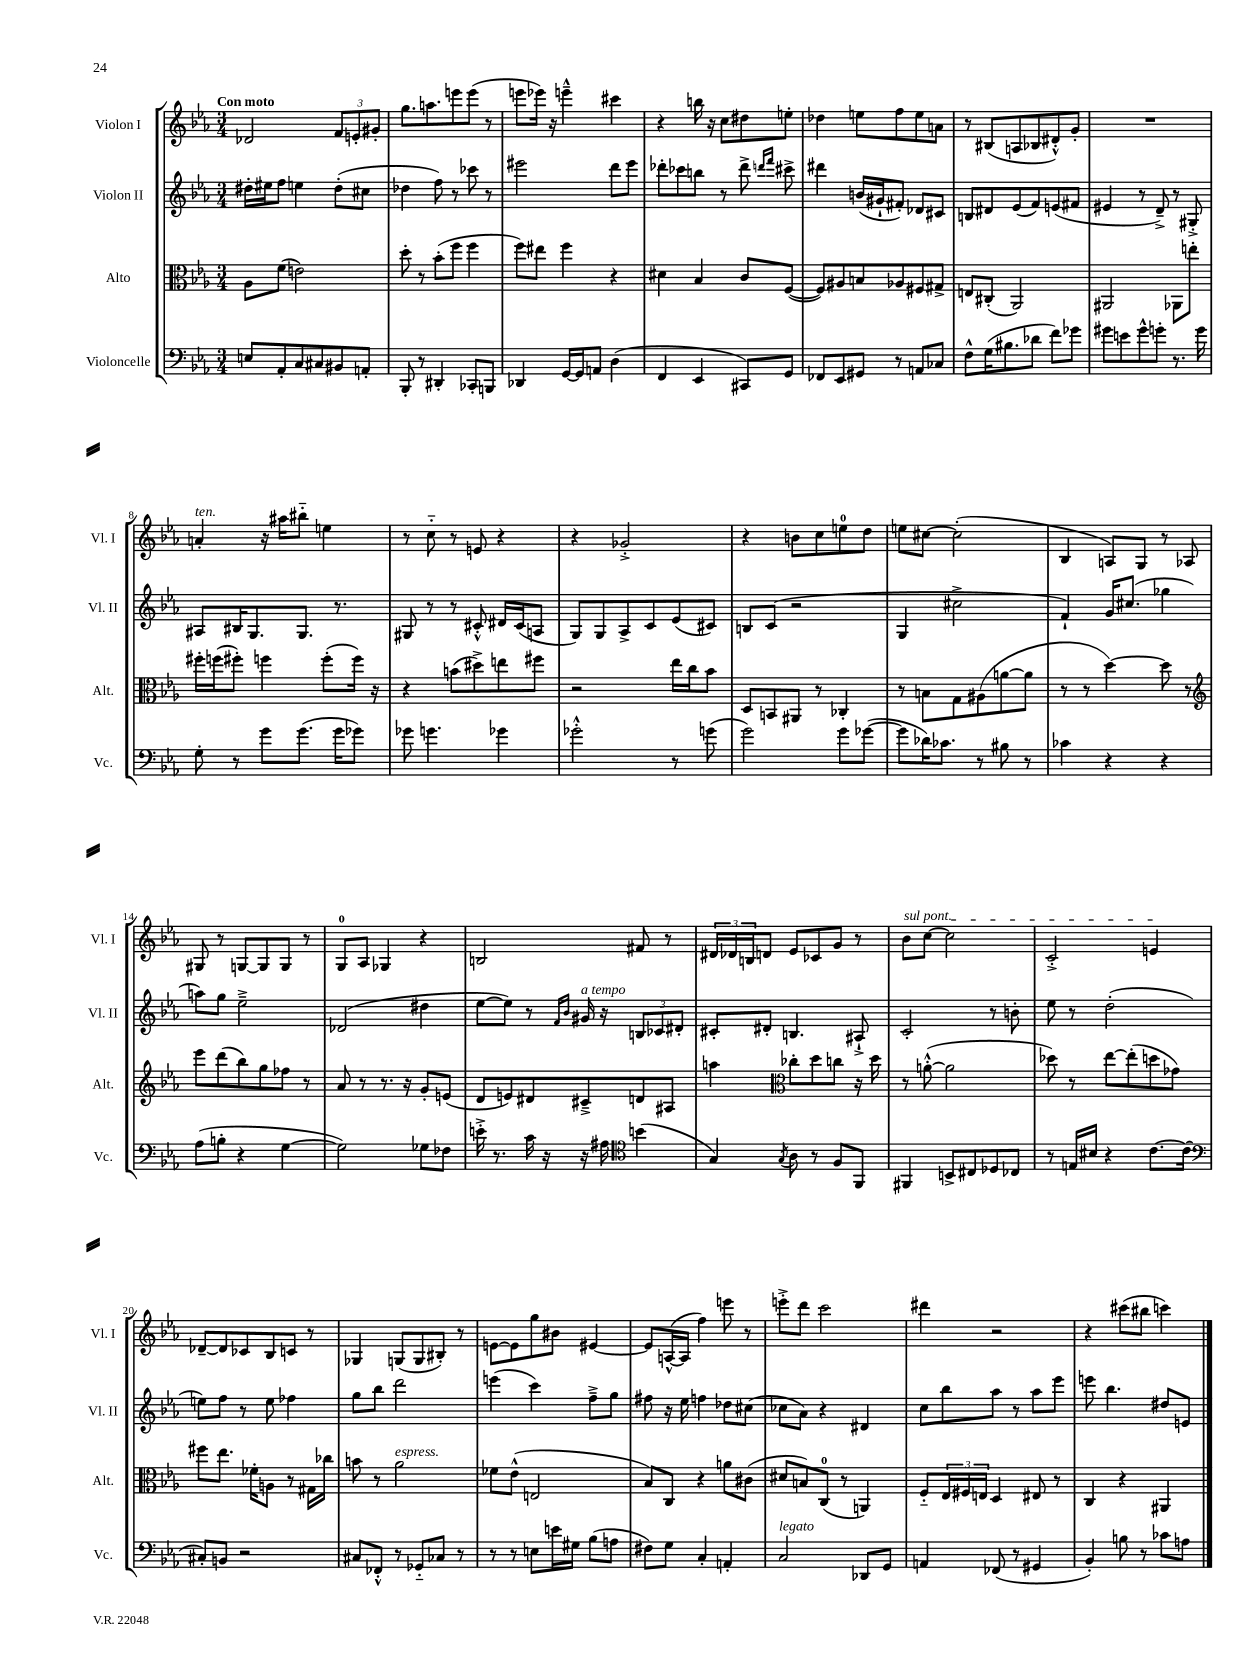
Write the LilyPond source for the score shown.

<<
\new StaffGroup <<
\new Staff = "s0" \with { instrumentName = "Violon I" shortInstrumentName = "Vl. I" } {
    \clef treble \key ees \major \numericTimeSignature \time 3/4 \tempo "Con moto"
    des'2 \tuplet 3/2 { f'8 e'8-. gis'8-. } |
    g''8. a''8. e'''8 e'''8( r8 |
    e'''8 ees'''16) r16 e'''4---^ cis'''4 |
    r4 b''16 r16 c''8 dis''8 e''8-. |
    des''4 e''8 f''8 e''8 a'8 |
    r8 bis8( a8 bes8 dis'8-.-^) g'8-. |
    R2. |
    a'4-.^\markup { \italic "ten." } r16 ais''16 bis''8-_ e''4 |
    r8 c''8-_ r8 e'8 r4 |
    r4 ges'2-.-> |
    r4 b'8 c''8 e''8-0 d''8 |
    e''8 cis''8~ cis''2-.( |
    bes4 a8) g8 r8 aes8 |
    gis8 r8 g8~ g8 g8 r8 |
    g8-0 aes8 ges4 r4 |
    b2 fis'8 r8 |
    \tuplet 3/2 { dis'16 des'16 b16 } d'8 ees'8 ces'8 g'8 r8 |
    \once \override TextSpanner.bound-details.left.text = \markup { \italic "sul pont." } bes'8\startTextSpan c''8~ c''2 |
    c'2-.-> e'4\stopTextSpan |
    des'8~-- des'8 ces'8 bes8 c'8 r8 |
    ges4 g8( g8 bis8-.) r8 |
    e'8~ e'8 g''8 bis'8 eis'4~ |
    eis'8 a16~-^( a16 f''4) e'''8 r8 |
    e'''8-.-> d'''8 c'''2 |
    dis'''4 r2 |
    r4 cis'''8( bis''8 c'''4) \bar "|." |
}
\new Staff = "s1" \with { instrumentName = "Violon II" shortInstrumentName = "Vl. II" } {
    \clef treble \key ees \major \numericTimeSignature \time 3/4
    dis''16-. eis''16 f''8 e''4 dis''8-.( cis''8 |
    des''4 f''8) r8 ces'''8 r8 |
    eis'''2 d'''8 eis'''8 |
    des'''8-. ces'''8 b''8 r8 des'''8-> \grace { d'''16 f'''16 } cis'''8-> |
    dis'''4 b'16( gis'16-! fis'8-.) des'8 cis'8 |
    b8 dis'8 ees'8( f'8) e'8( fis'8 |
    eis'4 r8 d'8--->) r8 gis8-.-> |
    ais8 bis16 g8. g8. r8. |
    gis8 r8 r8 cis'8-.-^ dis'16 cis'16( a8 |
    g8) g8 aes8-> c'8 ees'8( cis'8) |
    b8 c'8( r2 |
    g4 cis''2-> |
    f'4-!) g'16 cis''8.( ges''4 |
    a''8) g''8 ees''2---> |
    des'2( dis''4 |
    ees''8~ ees''8) r8 \grace { f'16 bes'16 } gis'16^\markup { \italic "a tempo" } r16 \tuplet 3/2 { b8 ces'8 dis'8-. } |
    cis'8-. dis'8-. b4. ais8-!-> |
    c'2-. r8 b'8-. |
    ees''8 r8 d''2-.( |
    e''8) f''8 r8 e''8 fes''4 |
    g''8 bes''8 d'''2 |
    e'''4( c'''4) f''8---> g''8 |
    fis''8 r16 ees''16 f''4 des''8 cis''8( |
    ces''8 aes'8) r4 dis'4 |
    c''8 bes''8 aes''8 r8 aes''8 ees'''8 |
    e'''8 bes''4. dis''8 e'8 \bar "|." |
}
\new Staff = "s2" \with { instrumentName = "Alto" shortInstrumentName = "Alt." } {
    \clef alto \key ees \major \numericTimeSignature \time 3/4
    aes8 f'8( e'2) |
    d''8-. r8 bes'8-.( f''8 f''4 |
    f''8) eis''8 f''4 r4 |
    dis'4 bes4 c'8 f8~( |
    f8) ais8 b8 aes8 fis8 gis8-> |
    e8 cis8-.( aes,2) |
    ais,2 aes,8 e''8-. |
    fis''16-. f''16( fis''8-.) f''4 f''8-.( f''16) r16 |
    r4 b'8( dis''8->) e''8 fis''8 |
    r2 ees''16 c''16 bes'8 |
    d8 b,8 ais,8 r8 ces4-. |
    r8 b8 g8 ais8( a'8~ a'8 |
    r8 r8 d''4~) d''8 r8 |
    \clef treble ees'''8 d'''8( bes''8) g''8 fes''8 r8 |
    aes'8 r8 r8. r16 g'8-. e'8( |
    d'8 e'8) dis'8 cis'8---> d'8 ais8 |
    a''4 \clef alto ces''8-. d''8 c''8 r16 d''16 |
    r8 a'8~-.-^( a'2 |
    des''8) r8 ees''8~ ees''8-.( d''8 ges'8) |
    fis''8 ees''8. fes'16-. a8 r8 gis16 ces''16 |
    b'8 r8 aes'2^\markup { \italic "espress." } |
    fes'8 ees'8-^( e2 |
    bes8) c8 r4 a'8 cis'8( |
    dis'8 b8) c8-0( r8 a,4) |
    f8-_ \tuplet 3/2 { ees16 fis16 e16 } d4 eis8 r8 |
    c4 r4 ais,4 \bar "|." |
}
\new Staff = "s3" \with { instrumentName = "Violoncelle" shortInstrumentName = "Vc." } {
    \clef bass \key ees \major \numericTimeSignature \time 3/4
    e8 aes,8-. c8 cis8 bis,8 a,8-. |
    bes,,8-. r8 dis,4-. ces,8-. b,,8 |
    des,4 g,16~ g,16 a,8 d4( |
    f,4 ees,4 cis,8) g,8 |
    fes,8 ees,8 gis,8 r8 a,8 ces8 |
    f8-^ g16( bis8. des'8 f'8) ges'8 |
    gis'8 e'8 gis'8-^ g'8-. r8. g'16 |
    g8-. r8 g'8 g'8.( g'16 ges'8) |
    ges'8 g'4. ges'4 |
    ges'2-.-^ r8 g'8( |
    g'2) g'8 ges'8~( |
    ges'8 des'16) ces'8. r8 bis8 r8 |
    ces'4 r4 r4 |
    aes8( b8-. r4 g4~ |
    g2) ges8 fes8 |
    e'16-.-> r8. c'16 r16 r16 ais16 \clef tenor b'4( |
    g4) \acciaccatura { g8 } aes8 r8 f8 f,8 |
    fis,4 b,8-> cis8 des8 ces8 |
    r8 e16 bis16 r4 c'8.~ c'16( |
    \clef bass cis8-.) b,8 r2 |
    cis8 fes,8-.-^ r8 ges,8-_ ces8 r8 |
    r8 r8 e8 e'16 gis16 bes8( a8 |
    fis8) g8 c4-. a,4-. |
    c2^\markup { \italic "legato" } des,8 g,8 |
    a,4 fes,8( r8 gis,4 |
    bes,4-.) b8 r8 ces'8 a8 \bar "|." |
}
>>
>>
